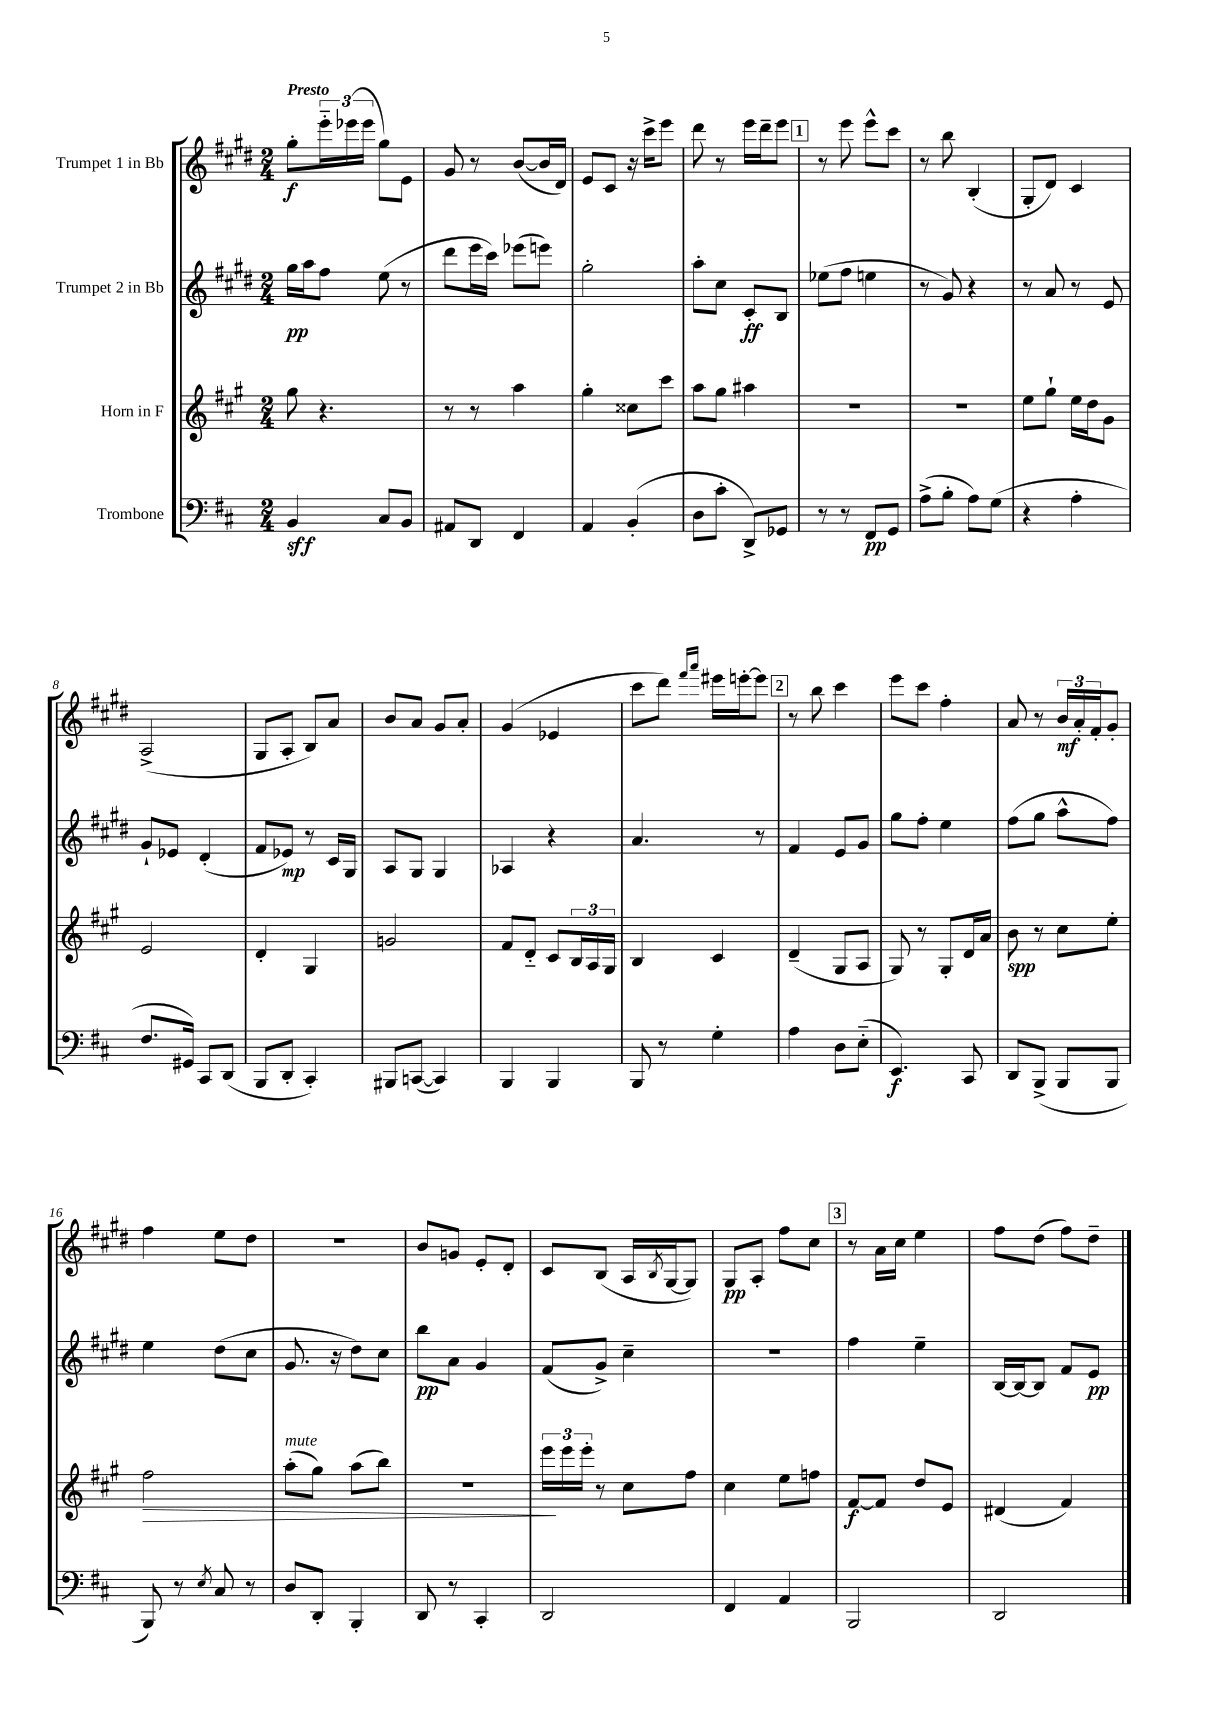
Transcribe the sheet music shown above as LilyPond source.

<<
\new StaffGroup <<
\new Staff = "s0" \with { instrumentName = "Trumpet 1 in Bb" } {
    \clef treble \key e \major \numericTimeSignature \time 2/4 \tempo "Presto"
    gis''8-.\f \tuplet 3/2 { e'''16-_ ees'''16( ees'''16 } gis''8) e'8 |
    gis'8 r8 b'8~( b'16 dis'16) |
    e'8 cis'8 r16 cis'''16-> e'''8 |
    dis'''8 r8 e'''16 dis'''16-- e'''8 |
    \mark \markup { \box "1" } r8 e'''8 e'''8-^ cis'''8 |
    r8 b''8 b4-.( |
    gis8-. dis'8) cis'4 |
    a2->( |
    gis8 a8-. b8) a'8 |
    b'8 a'8 gis'8 a'8-. |
    gis'4( ees'4 |
    cis'''8 dis'''8) \grace { fis'''16 a'''16 } eis'''16 e'''16~-. e'''8 |
    \mark \markup { \box "2" } r8 b''8 cis'''4 |
    e'''8 cis'''8 fis''4-. |
    a'8 r8 \tuplet 3/2 { b'16\mf a'16-. fis'16-. } gis'8-. |
    fis''4 e''8 dis''8 |
    R2 |
    b'8 g'8 e'8-. dis'8-. |
    cis'8 b8( a16 \acciaccatura { b8 } gis16~ gis8) |
    gis8\pp a8-. fis''8 cis''8 |
    \mark \markup { \box "3" } r8 a'16 cis''16 e''4 |
    fis''8 dis''8( fis''8) dis''8-- \bar "|." |
}
\new Staff = "s1" \with { instrumentName = "Trumpet 2 in Bb" } {
    \clef treble \key e \major \numericTimeSignature \time 2/4
    gis''16\pp a''16 fis''8 e''8( r8 |
    dis'''8 e'''16 cis'''16) ees'''8( e'''8) |
    gis''2-. |
    a''8-. cis''8 cis'8-.\ff b8 |
    \mark \markup { \box "1" } ees''8( fis''8 e''4 |
    r8 gis'8) r4 |
    r8 a'8 r8 e'8 |
    gis'8-! ees'8 dis'4-.( |
    fis'8 ees'8\mp) r8 cis'16 gis16 |
    a8 gis8 gis4 |
    aes4 r4 |
    a'4. r8 |
    \mark \markup { \box "2" } fis'4 e'8 gis'8 |
    gis''8 fis''8-. e''4 |
    fis''8( gis''8 a''8-^ fis''8) |
    e''4 dis''8( cis''8 |
    gis'8. r16 dis''8) cis''8 |
    b''8\pp a'8 gis'4 |
    fis'8( gis'8->) cis''4-- |
    r2 |
    \mark \markup { \box "3" } fis''4 e''4-- |
    b16~ b16~ b8 fis'8 e'8\pp \bar "|." |
}
\new Staff = "s2" \with { instrumentName = "Horn in F" } {
    \clef treble \key a \major \numericTimeSignature \time 2/4
    gis''8 r4. |
    r8 r8 a''4 |
    gis''4-. cisis''8 cis'''8 |
    a''8 gis''8 ais''4 |
    \mark \markup { \box "1" } R2 |
    R2 |
    e''8 gis''8-! e''16 d''16 gis'8 |
    e'2 |
    d'4-. gis4 |
    g'2 |
    fis'8 d'8-_ cis'8 \tuplet 3/2 { b16 a16 gis16 } |
    b4 cis'4 |
    \mark \markup { \box "2" } d'4--( gis8 a8 |
    gis8) r8 gis8-. d'16 a'16 |
    b'8\spp r8 cis''8 e''8-. |
    fis''2\> |
    a''8-.^\markup { \italic "mute" }( gis''8) a''8( b''8) |
    R2 |
    \tuplet 3/2 { e'''16\! e'''16 e'''16-. } r8 cis''8 fis''8 |
    cis''4 e''8 f''8 |
    \mark \markup { \box "3" } fis'8~\f fis'8 d''8 e'8 |
    dis'4( fis'4) \bar "|." |
}
\new Staff = "s3" \with { instrumentName = "Trombone" } {
    \clef bass \key d \major \numericTimeSignature \time 2/4
    b,4\sff cis8 b,8 |
    ais,8 d,8 fis,4 |
    a,4 b,4-.( |
    d8 cis'8-. d,8->) ges,8 |
    \mark \markup { \box "1" } r8 r8 fis,8\pp g,8 |
    a8->( b8-. a8) g8( |
    r4 a4-. |
    fis8. gis,16) cis,8 d,8( |
    b,,8 d,8-. cis,4-.) |
    bis,,8 c,8~( c,4) |
    b,,4 b,,4 |
    b,,8 r8 g4-. |
    \mark \markup { \box "2" } a4 d8 e8-_( |
    e,4.\f) cis,8 |
    d,8 b,,8->( b,,8 b,,8 |
    b,,8) r8 \acciaccatura { e8 } cis8 r8 |
    d8 d,8-. b,,4-. |
    d,8 r8 cis,4-. |
    d,2 |
    fis,4 a,4 |
    \mark \markup { \box "3" } b,,2 |
    d,2 \bar "|." |
}
>>
>>
